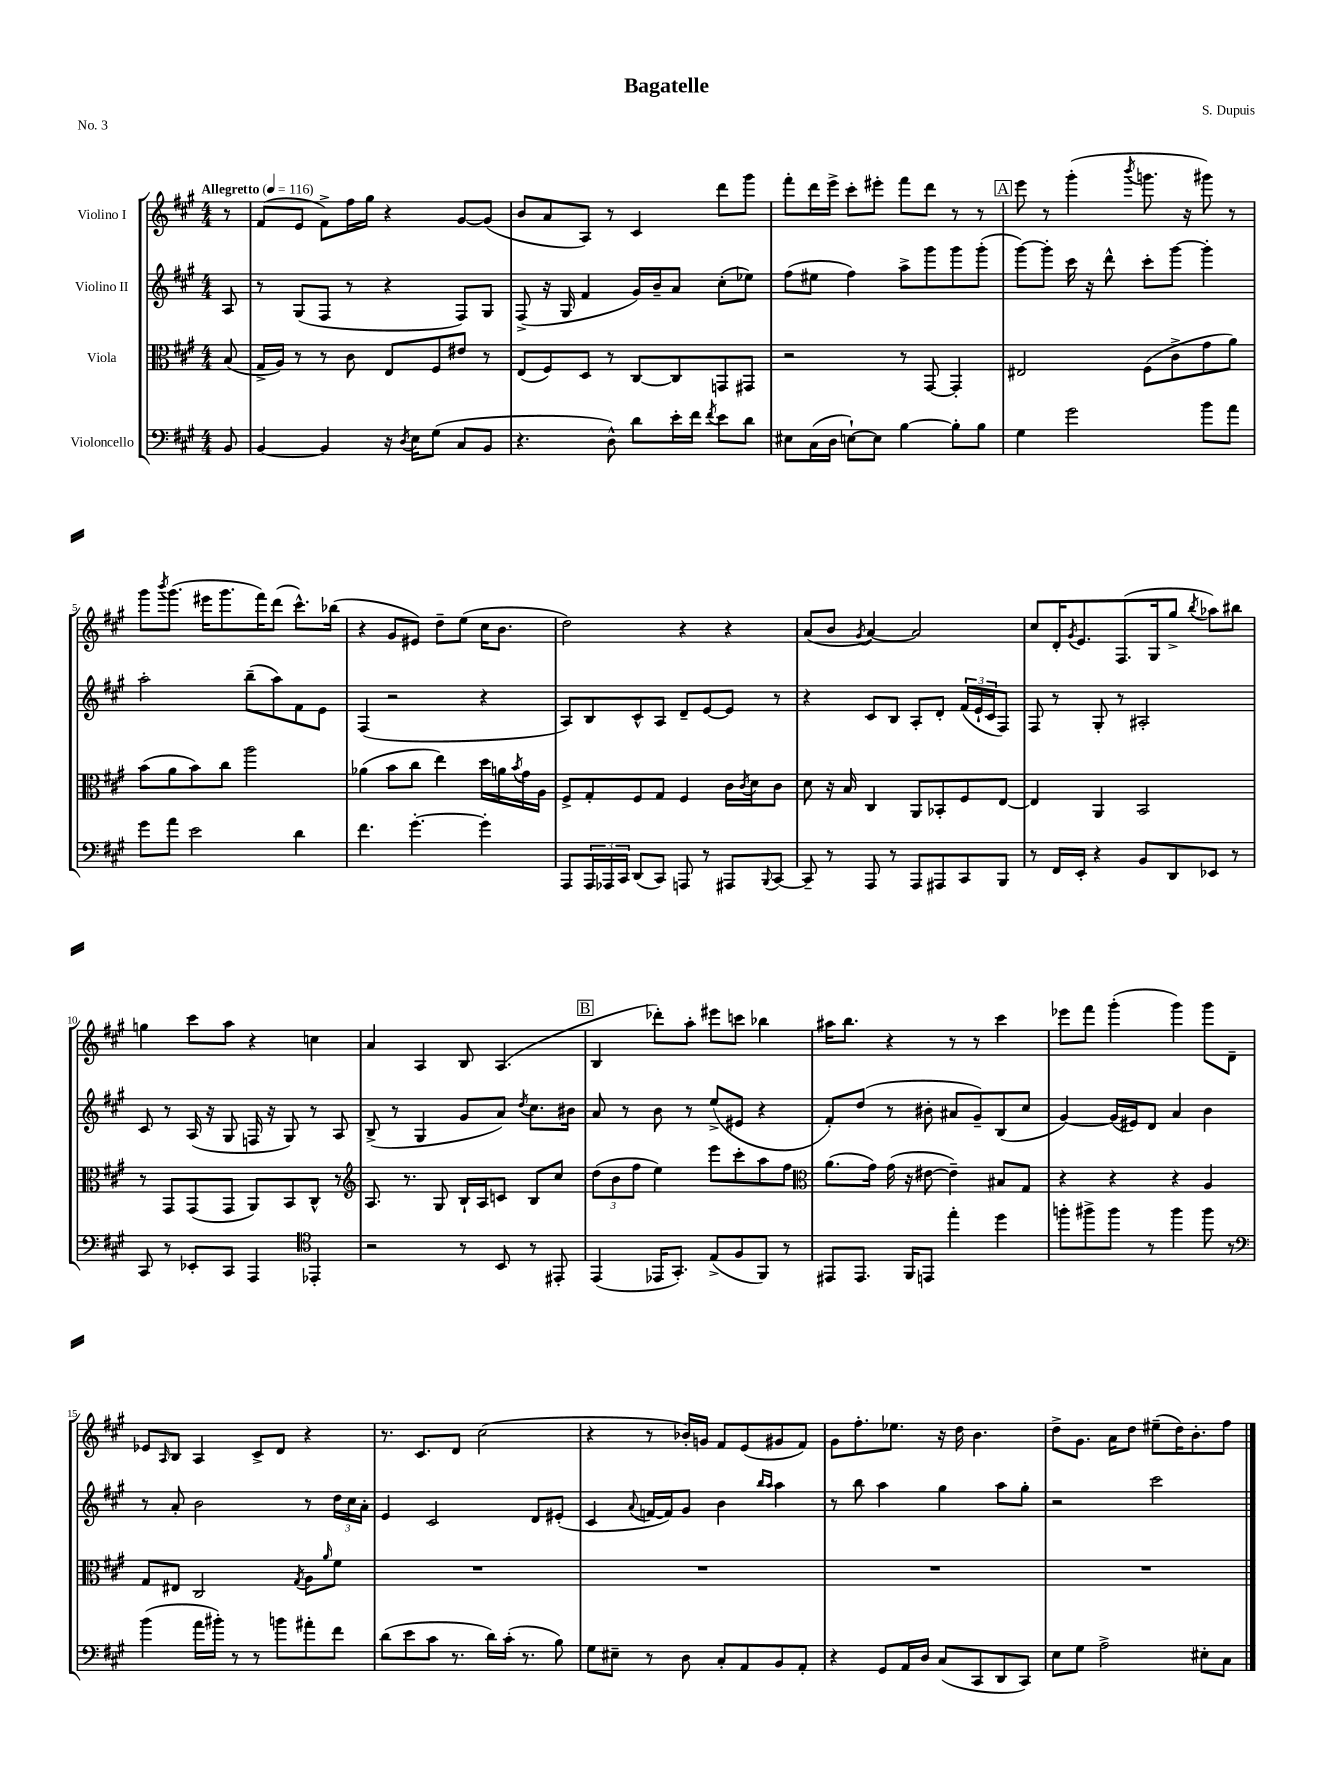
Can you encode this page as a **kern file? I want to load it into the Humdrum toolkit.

**kern	**kern	**kern	**kern
*staff4	*staff3	*staff2	*staff1
*clefF4	*clefC3	*clefG2	*clefG2
*k[f#c#g#]	*k[f#c#g#]	*k[f#c#g#]	*k[f#c#g#]
*M4/4	*M4/4	*M4/4	*M4/4
*MM116	*MM116	*MM116	*MM116
8BB	(8B	8A	8r
=	=	=	=
[4BB	16G#^	8r	(8f#
.	16A)	.	.
.	8r	(8G#	8e
4BB]	8r	8F#	8f#^)
.	8c#	8r	16ff#
.	.	.	16gg#
16r	8E	4r	4r
8qD	.	.	.
16E	.	.	.
(8G#	8F#	.	.
8C#	8e#	8F#)	[8g#
8BB	8r	8G#	(8g#]
=	=	=	=
4.r	(8E	(8F#^	8b
.	8F#)	16r	8a
.	.	16G#	.
.	8D	4f#	8A)
8D^^)	8r	.	8r
8d	[8C#	16g#)	4c#
.	.	16b~	.
16e'	8C#]	8a	.
16f#	.	.	.
8qf#	.	.	.
8e	8GG	(8cc#'	8ddd
8d	8GG#	8ee-)	8ggg#
=	=	=	=
8E#	2r	(8ff#	8fff#'
(16C#	.	8ee#	16ddd
16D	.	.	16eee^
[8E`)	.	4ff#)	8ccc#'
8E]	.	.	8eee#'
[4B	8r	8aa^	8fff#
.	[8GG#	8ggg#	8ddd
8B']	4GG#']	8ggg#	8r
8B	.	(8ggg#'	8r
=	=	=	=
4G#	2E#	[8ggg#)	8eee
.	.	8ggg#']	8r
2g#	.	16ccc#	(4ggg#'
.	.	16r	.
.	.	8ddd^^	.
.	.	.	8qbbb
.	(8F#	8ccc#'	8.ggg
.	8c#^	[8ggg#	.
.	.	.	16r
8b	8g#	4ggg#']	8ggg#)
8a	8a)	.	8r
=	=	=	=
8g#	(8b	2aa'	8ggg#
.	.	.	8qbbb
8a	8a	.	(8.ggg#
2e	8b)	.	.
.	.	.	16eee#
.	8cc#	.	8.ggg#
.	2aa	(8bb~	.
.	.	.	16fff#)
.	.	8aa)	(8ddd
4d	.	8f#	8.ccc#^^)
.	.	8e	.
.	.	.	(16bb-
=	=	=	=
4.f#	(4a-	(4F#	4r
.	8b	2r	8g#
[4.g#'	8cc#	.	8e#)
.	4ee)	.	8dd~
.	.	.	(8ee
4g#']	16dd	4r	16cc#
.	16a	.	8.b
.	8qb	.	.
.	16g#	.	.
.	16A	.	.
=	=	=	=
8AAA	8F#^	8A)	2dd)
24AAA	8G#'	8B	.
24AAA-	.	.	.
24CC#	.	.	.
(8DD	8F#	8c#^^	.
8CC#)	8G#	8A	.
8AAA	4F#	8d~	4r
8r	.	[8e	.
8AAA#	16c#	8e]	4r
.	8qc#	.	.
.	16d	.	.
8qqBBB	.	.	.
[8CC#	8c#	8r	.
=	=	=	=
8CC#~]	8d	4r	(8a
8r	16r	.	8b
.	16B	.	.
.	.	.	8qg#
8AAA	4C#	8c#	[4a)
8r	.	8B	.
8AAA	8AA	8A'	2a]
8AAA#	8BB-'	8d'	.
8CC#	8F#	(24f#	.
.	.	24e`	.
.	.	24c#	.
8BBB	[8E	8F#)	.
=	=	=	=
8r	4E]	8F#	8cc#
16FF#	.	8r	16d'
.	.	.	8qg#
16EE'	.	.	8.e
4r	4AA	8G#'	.
.	.	8r	(8.F#
8BB	2BB	2A#'	.
.	.	.	16G#
8DD	.	.	8gg#^
.	.	.	8qbb
8EE-	.	.	8aa-)
8r	.	.	8bb#
=	=	=	=
8CC#	8r	8c#	4gg
8r	8GG#	8r	.
8EE-'	(8GG#	(16A	8ccc#
.	.	16r	.
8CC#	8GG#	8G#	8aa
4AAA	8AA)	16F	4r
.	.	16r	.
.	8BB	8G#)	.
*clefC4	*	*	*
4EE-'	8C#^^	8r	4cc
.	8r	8A	.
=	=	=	=
*	*clefG2	*	*
2r	8.A	(8B^	4a
.	.	8r	.
.	8.r	.	.
.	.	4G#	4A
.	8G#	.	.
8r	16B`	8g#	8B
.	16A	.	.
8BB	8c	8a)	(4.A
.	.	8qdd	.
8r	8B	8.cc#	.
8EE#'	8cc#	.	.
.	.	16b#	.
=	=	=	=
(4EE	(12dd	8a	4B
.	12b	.	.
.	.	8r	.
.	12ff#	.	.
16EE-	4ee)	8b	8ddd-')
8.GG#')	.	.	.
.	.	8r	8aa'
(8E^	8eee	(8ee^	8eee#
8F#	8ccc#'	8e#	8ccc
8FF#)	8aa	4r	4bb-
8r	8ff#	.	.
=	=	=	=
*	*clefC3	*	*
8EE#	(8.a	8f#')	16aa#
.	.	.	8.bb
8.EE#	.	(8dd	.
.	16g#)	.	.
.	(16g#	8r	4r
16FF#	16r	.	.
8EE	[8e#	8b#'	.
4ee'	4e#~])	8a#	8r
.	.	8g#~)	8r
4dd	8B#	(8B	4ccc#
.	8G#	8cc#	.
=	=	=	=
8ff'	4r	[4g#)	8eee-
8ff#^	.	.	8fff#
8ff#	4r	(16g#]	(4ggg#'
.	.	16e#)	.
8r	.	8d	.
4ff#	4r	4a	4ggg#)
8ff#	4A	4b	8ggg#
8r	.	.	8d~
=	=	=	=
*clefF4	*	*	*
(4b	8G#	8r	8e-
.	.	.	16qqA
.	8E#	8a'	8B
16a	2C#	2b	4A
16b#')	.	.	.
8r	.	.	.
8r	.	.	8c#^
8b	.	.	8d
.	8qG#	.	.
8a#'	8A	8r	4r
.	16qqa	.	.
8f#	8f#	24dd	.
.	.	24cc#	.
.	.	24a'	.
=	=	=	=
(8d	1r	4e	8.r
8e	.	.	.
.	.	.	8.c#
8c#	.	2c#	.
8.r	.	.	8d
.	.	.	(2cc#
16d)	.	.	.
(16c#'	.	.	.
8.r	.	.	.
.	.	8d	.
8B)	.	(8e#'	.
=	=	=	=
8G#	1r	4c#	4r
8E#~	.	.	.
.	.	8qqa	.
8r	.	[16f	8r
.	.	16f])	.
8D	.	8g#	16b-')
.	.	.	16g
8C#'	.	4b	8f#
8AA	.	.	(8e
.	.	16qqbb	.
.	.	16qqaa	.
8BB	.	4aa	8g#
8AA'	.	.	8f#)
=	=	=	=
4r	1r	8r	8g#
.	.	8bb	8.ff#'
8GG#	.	4aa	.
.	.	.	8.ee-
16AA	.	.	.
16D	.	.	.
(8C#	.	4gg#	16r
.	.	.	16dd
8CC#	.	.	4.b
8DD	.	8aa	.
8CC#)	.	8gg#'	.
=	=	=	=
8E	1r	2r	8dd^
8G#	.	.	8.g#
2A^	.	.	.
.	.	.	16a
.	.	.	8dd
.	.	2ccc#	(8ee#~
.	.	.	16dd)
.	.	.	8.b'
8E#'	.	.	.
8C#	.	.	8ff#
==	==	==	==
*-	*-	*-	*-
